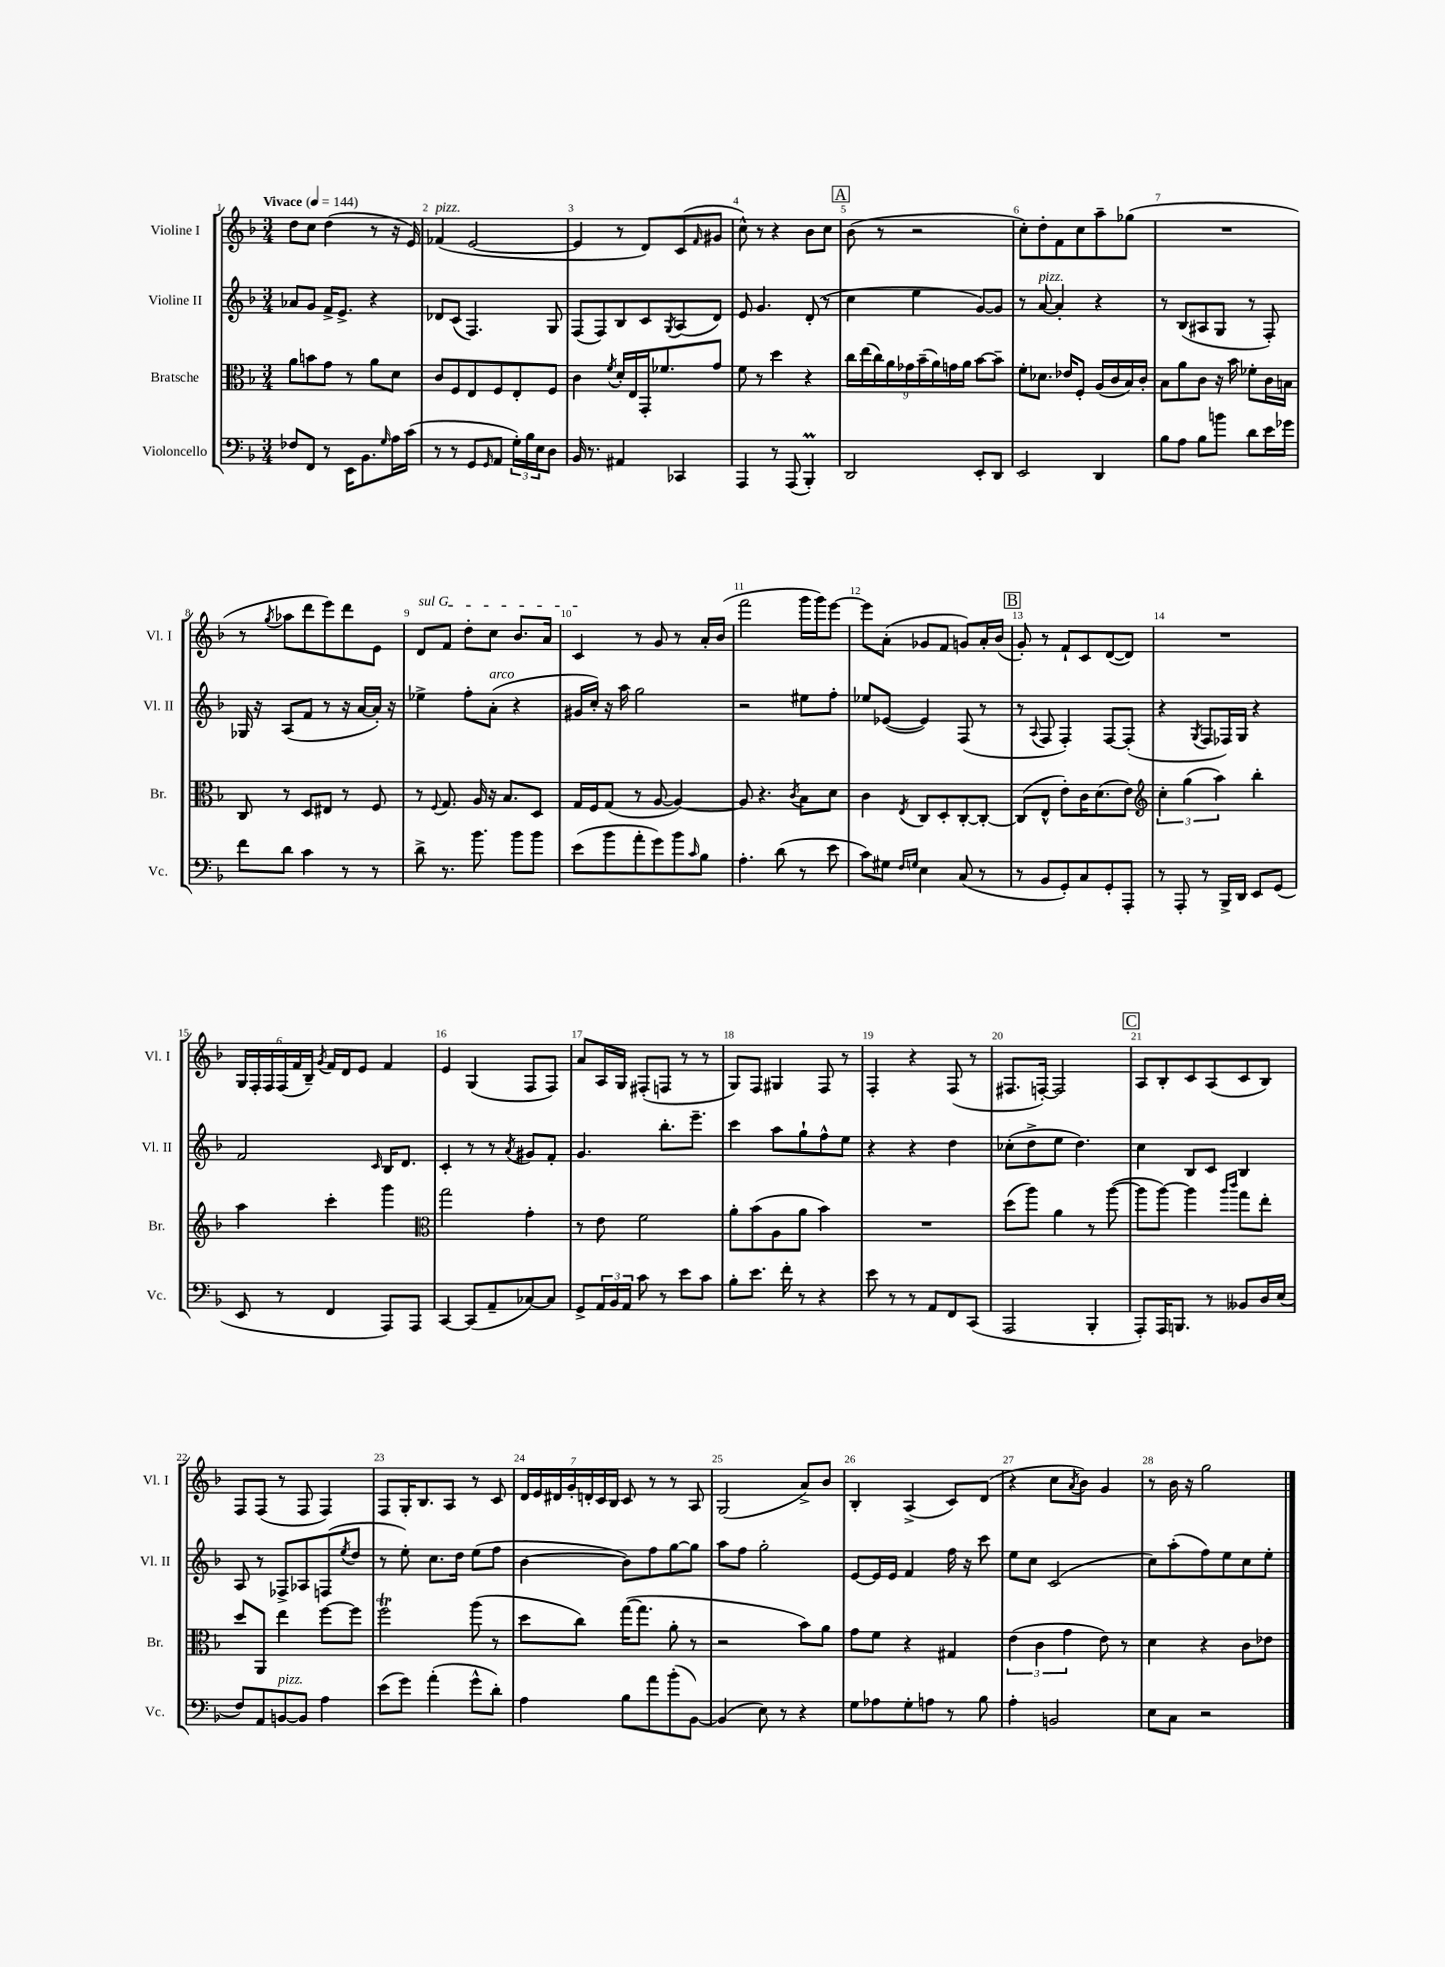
<<
\new StaffGroup <<
\new Staff = "s0" \with { instrumentName = "Violine I" shortInstrumentName = "Vl. I" } {
    \clef treble \key f \major \numericTimeSignature \time 3/4 \tempo "Vivace" 4 = 144
    d''8 c''8 d''4( r8 r16 e'16) |
    fes'4^\markup { \italic "pizz." }( e'2~ |
    e'4 r8 d'8) c'8( \grace { f'16 } gis'8 |
    c''8-^) r8 r4 bes'8 c''8 |
    \mark \markup { \box "A" } bes'8( r8 r2 |
    c''8-.) d''8-. f'8 c''8 a''8-- ges''8( |
    R2. |
    r8 \acciaccatura { g''8 } aes''8 d'''8 e'''8) d'''8 e'8 |
    \once \override TextSpanner.bound-details.left.text = \markup { \italic "sul G" } d'8\startTextSpan f'8 d''8-. c''8 bes'8. a'16 |
    c'4\stopTextSpan r8 g'8 r8 a'16-. bes'16( |
    f'''2 g'''16 g'''16) e'''8~ |
    e'''8 a'8-.( ges'8 f'8 g'8) a'16-. bes'16( |
    \mark \markup { \box "B" } g'8-.) r8 f'8-! c'8 d'8~( d'8) |
    R2. |
    \tuplet 6/4 { g16 f16-. f16 f16( f'16 bes16--) } \acciaccatura { g'8 } f'16 d'16 e'8 f'4 |
    e'4 g4( f8 f8) |
    a'8 a16 g16 fis8-.( f8 r8 r8 |
    g8) f8 gis4 f8 r8 |
    f4-. r4 f8( r8 |
    fis8. f16~-.) f2 |
    \mark \markup { \box "C" } a8 bes8-. c'8 a8( c'8 bes8) |
    f8 f8( r8 f8 f4) |
    f8 g16-. bes8. a8 r8 c'8 |
    \tuplet 7/4 { d'16 e'16 dis'16 g'16-. d'16-. c'16 bes16 } c'8 r8 r8 a8 |
    g2( a'8->) bes'8 |
    bes4-. a4->( c'8) d'8( |
    r4 c''8 \acciaccatura { a'8 } bes'8) g'4 |
    r8 bes'16 r16 g''2 \bar "|." |
}
\new Staff = "s1" \with { instrumentName = "Violine II" shortInstrumentName = "Vl. II" } {
    \clef treble \key f \major \numericTimeSignature \time 3/4
    aes'8 g'8 f'16-> e'8.-> r4 |
    des'8 c'8( f4.) g8 |
    f8( f8) bes8 c'8 \acciaccatura { g8 } a8( d'8) |
    e'8 g'4. d'8-.( r8 |
    \mark \markup { \box "A" } c''4 e''4 g'8~) g'8 |
    r8 a'8~^\markup { \italic "pizz." } a'4-. r4 |
    r8 bes8( ais8 g8 r8 f8-.) |
    ges16 r16 a8( f'8 r8 r16 a'16~ a'16-.) r16 |
    ees''4-> f''8-. a'8-.^\markup { \italic "arco" }( r4 |
    gis'16 c''16-.) r16 a''16 g''2 |
    r2 eis''8 f''8-. |
    ees''8 ees'8~( ees'4) f8( r8 |
    \mark \markup { \box "B" } r8 \appoggiatura { a8 } f8 f4-.) f8~ f8-.( |
    r4 \acciaccatura { g8 } f8 fes16) g16 r4 |
    f'2 \grace { c'16 } bes16 d'8. |
    c'4-. r8 r8 \acciaccatura { a'8 } gis'8 f'8-. |
    g'4. bes''8.-. e'''8.-- |
    c'''4 a''8 g''8-! f''8-^ e''8 |
    r4 r4 d''4 |
    ces''8-.( d''8-> e''8 d''4.) |
    \mark \markup { \box "C" } c''4 bes8 c'8 bes4 |
    a8 r8 fes8-> aes8 f8( \acciaccatura { e''8 } d''8 |
    r8 e''8-.) c''8. d''16 e''8( f''8 |
    bes'4~ bes'8) f''8 g''8~ g''8 |
    a''8 f''8 g''2-. |
    e'8~ e'16 e'16 f'4 f''16 r16 c'''8 |
    e''8 c''8 c'2( |
    c''8) a''8-.( f''8) e''8 c''8 e''8-. \bar "|." |
}
\new Staff = "s2" \with { instrumentName = "Bratsche" shortInstrumentName = "Br." } {
    \clef alto \key f \major \numericTimeSignature \time 3/4
    a'8 b'8 g'8 r8 a'8 d'8 |
    c'8 f8 e8 f8 e8-. f8 |
    c'4 \acciaccatura { f'8 } d'16-. e16 g,16-. fes'8. g'8 |
    f'8 r8 d''4 r4 |
    \mark \markup { \box "A" } \tuplet 9/8 { c''16 e''16( c''16) a'16 ges'16 bes'16--( a'16) g'16 a'16 } bes'8~ bes'8-- |
    f'8-. des'8. ees'16 f8-. a16( c'16 bes16) c'16-. |
    bes8 a'8 c'8 r16 bes'16 fes'8-. c'16 b16 |
    c8 r8 d8 eis8 r8 f8 |
    r8 \appoggiatura { f8 } g8. a16 r16 bes8. d8 |
    g16 f16 g8( r8 a8~ a4~) |
    a8 r4. \acciaccatura { c'8 } bes8 d'8 |
    c'4 \acciaccatura { e8 } c8 d8-. c8~-. c8~-. |
    \mark \markup { \box "B" } c8( e8-^ e'8-.) c'16 d'8.( e'8) |
    \clef treble \tuplet 3/2 { c''4-. g''4( a''4) } bes''4-. |
    a''4 c'''4-. g'''4 |
    \clef alto g''2 g'4-. |
    r8 e'8 f'2 |
    a'8-. bes'8( a8 a'8 bes'4) |
    R2. |
    d''8( a''8) a'4 r8 a''8~( |
    \mark \markup { \box "C" } a''8 a''8~) a''4 \grace { a''16 c'''16 } g''8 e''8-. |
    d''8 a,8 e''4 f''8~ f''8 |
    f''2\trill a''8( r8 |
    d''8 c''8) g''16~( g''8. a'8-. r8 |
    r2 bes'8) a'8 |
    g'8 f'8 r4 gis4 |
    \tuplet 3/2 { e'4( c'4 g'4 } e'8) r8 |
    d'4 r4 c'8 ees'8 \bar "|." |
}
\new Staff = "s3" \with { instrumentName = "Violoncello" shortInstrumentName = "Vc." } {
    \clef bass \key f \major \numericTimeSignature \time 3/4
    fes8 f,8 r8 e,16 bes,8. \grace { g16 } a16 c'16( |
    r8 r8 g,8 \grace { g,16 } a,8 \tuplet 3/2 { g16-.) bes16 e16 } d8 |
    bes,16 r8. ais,4 ces,4 |
    a,,4 r8 a,,8( bes,,4-.\prall) |
    \mark \markup { \box "A" } d,2 e,8-. d,8 |
    e,2 d,4 |
    bes8 a8 bes8 b'8 d'8 e'16 ges'16 |
    f'8 d'8 c'4 r8 r8 |
    d'8-> r8. bes'8. bes'8 bes'8 |
    e'8( bes'8 a'8-. g'8) bes'8 \grace { c'16 } bes8 |
    a4.-. d'8( r8 e'8 |
    c'8) gis8 \grace { f16 g16 } e4 c8( r8 |
    \mark \markup { \box "B" } r8 bes,8 g,8-.) c8 g,8-. a,,8-. |
    r8 a,,8-. r8 bes,,16-> d,16 e,8 g,8( |
    e,8 r8 f,4 a,,8) a,,8 |
    c,4~ c,8( a,8-- ces8~) ces8 |
    g,8-> \tuplet 3/2 { a,16 bes,16 a,16 } c'8 r8 e'8 c'8 |
    bes8-. e'8. f'16-. r8 r4 |
    e'8 r8 r8 a,8 f,8 c,8( |
    a,,2 bes,,4-. |
    \mark \markup { \box "C" } a,,8-.) a,,16 b,,8. r8 beses,8 d16 e16( |
    f8) a,8 b,8~^\markup { \italic "pizz." } b,8 a4 |
    e'8( g'8) a'4-.( g'8-^ d'8-.) |
    a4 bes8 a'8 bes'8-.( bes,8~) |
    bes,4( e8) r8 r4 |
    g8 aes8 g8-. a8 r8 bes8 |
    a4-. b,2 |
    e8 c8 r2 \bar "|." |
}
>>
>>
\layout { \context { \Score \override BarNumber.break-visibility = ##(#f #t #t) barNumberVisibility = #all-bar-numbers-visible } }
